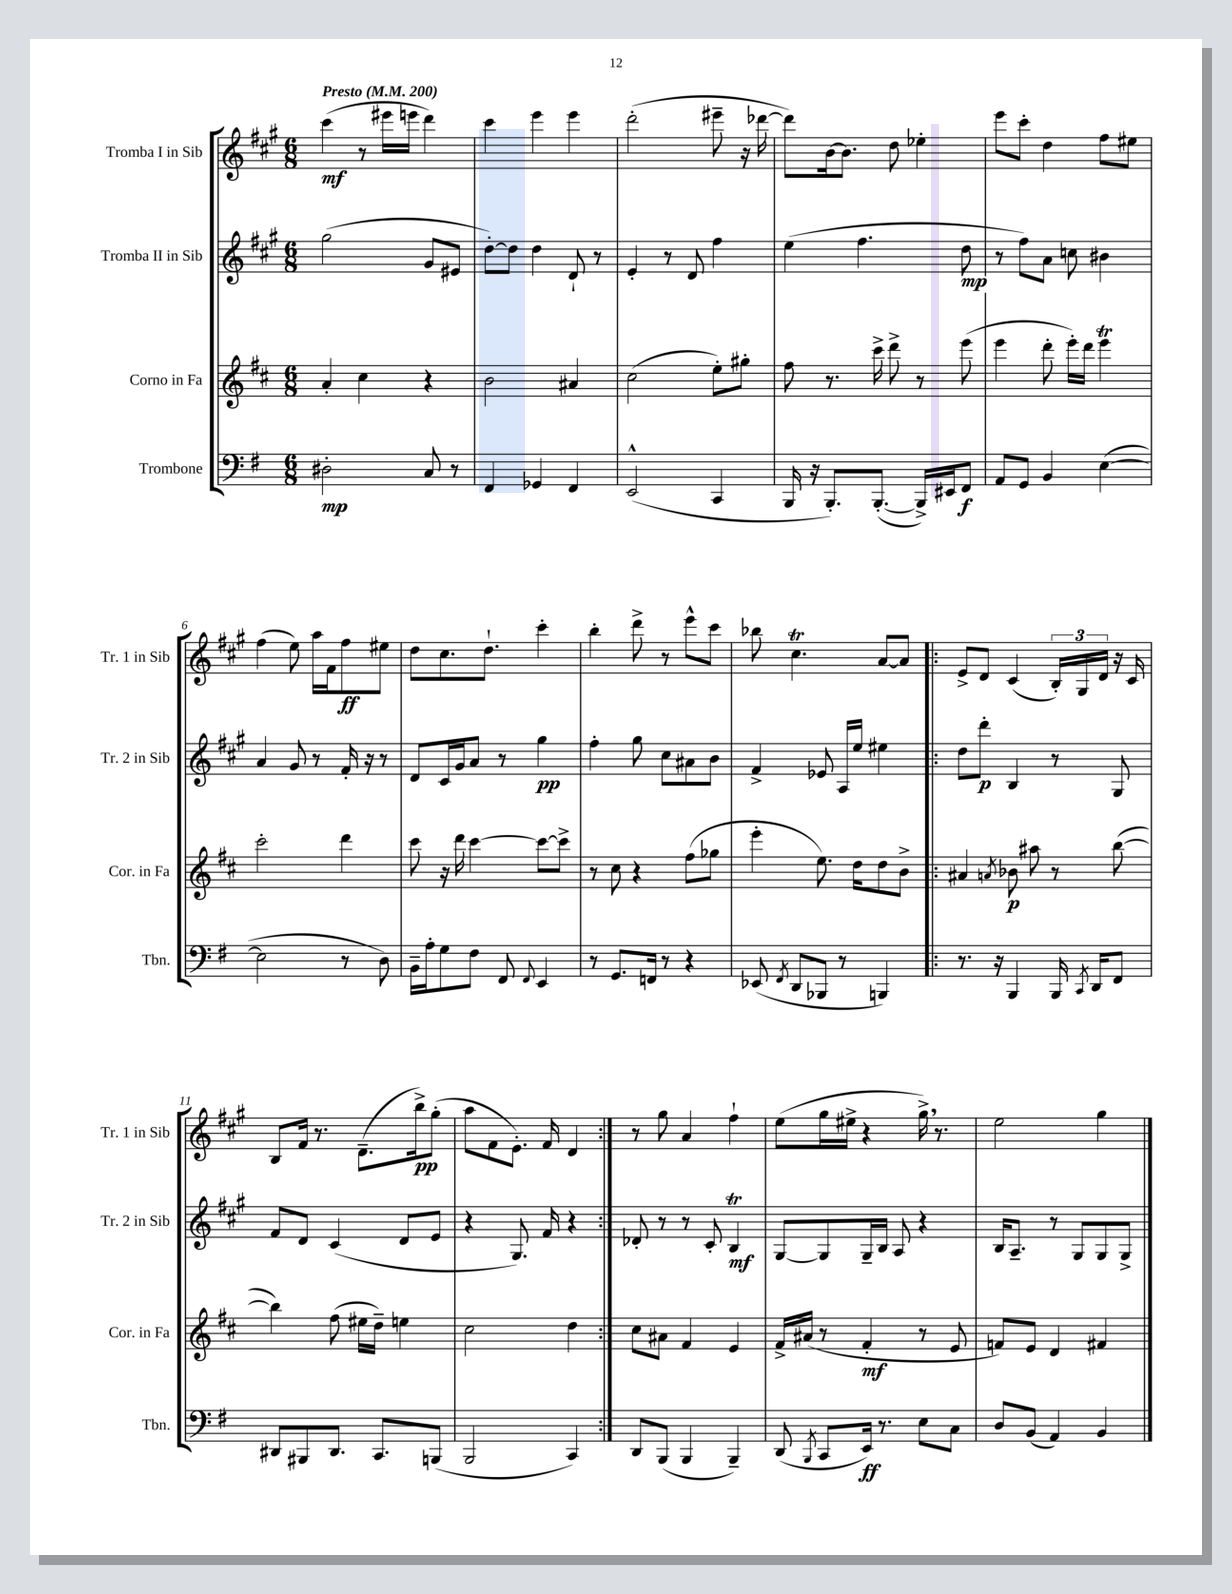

**kern	**kern	**kern	**kern
*staff4	*staff3	*staff2	*staff1
*clefF4	*clefG2	*clefG2	*clefG2
*k[f#]	*k[f#c#]	*k[f#c#g#]	*k[f#c#g#]
*M6/8	*M6/8	*M6/8	*M6/8
*MM200	*MM200	*MM200	*MM200
2D#'	4a'	(2gg#	(4ccc#
.	4cc#	.	8r
.	.	.	16eee#
.	.	.	16eee
8C	4r	8g#	4ddd)
8r	.	8e#	.
=	=	=	=
4FF#	2b	[8dd')	4ccc#
.	.	8dd]	.
4GG-	.	4dd	4eee
4FF#	4a#	8d`	4eee
.	.	8r	.
=	=	=	=
(2EE^^	(2cc#	4e'	(2ddd'
.	.	8r	.
.	.	8d	.
4CC	8ee')	4ff#	8eee#~
.	8gg#'	.	16r
.	.	.	[16ddd-
=	=	=	=
16BBB	8ff#	(4ee	8ddd-])
16r	.	.	.
8.BBB')	8.r	.	[16b
.	.	.	8.b]
.	.	4.ff#	.
([8.BBB'	16ccc#^	.	.
.	8ddd^	.	8dd
16BBB^])	8r	.	4ee-'
16EE#	.	.	.
8FF#	(8eee	8dd	.
=	=	=	=
8AA	4eee	8r	8eee
8GG	.	8ff#)	8ccc#'
4BB	8ddd'	8a	4dd
.	16eee')	8cc	.
.	16ddd	.	.
([4E	4eee	4b#	8ff#
.	.	.	8ee#
=	=	=	=
2E]	2ccc#'	4a	(4ff#
.	.	8g#	8ee)
.	.	8r	16aa
.	.	.	16f#
8r	4ddd	16f#'	8ff#
.	.	16r	.
8D)	.	8r	8ee#
=	=	=	=
16BB~	8ccc#	8d	8dd
16A'	.	.	.
8G	16r	16c#	8.cc#
.	16ddd	16g#	.
8F#	[4ccc#	8a	.
.	.	.	8.dd`
8FF#	.	8r	.
8qqFF#	.	.	.
4EE	8ccc#_	4gg#	4ccc#'
.	8ccc#^]	.	.
=	=	=	=
8r	8r	4ff#'	4bb'
8.GG	8cc#	.	.
.	4r	8gg#	8ddd^
16FF	.	.	.
8r	.	8cc#	8r
4r	(8ff#	8a#	8eee^^
.	8gg-	8b	8ccc#
=	=	=	=
(8EE-	4eee'	4f#^	8bb-
8qFF#	.	.	.
8DD	.	.	4.cc#
8BBB-	8.ee)	8e-	.
8r	.	16A	.
.	16dd	16ee	.
4BBB)	8dd	4ee#	[8a
.	8b^	.	8a]
=!|:	=!|:	=!|:	=!|:
8.r	4a#	8dd	8e^
.	.	8ddd'	8d
16r	.	.	.
.	8qa	.	.
4BBB	8b-	4B	(4c#
.	8aa#	.	.
16BBB	8r	8r	24B')
.	.	.	24G#
8qCC	.	.	.
16DD	.	.	.
.	.	.	24d
8FF#	([8bb	8G#	16r
.	.	.	16c#
=	=	=	=
8DD#	4bb])	8f#	8B
8BBB#	.	8d	16f#
.	.	.	8.r
8.DD#	(8ff#	(4c#	.
.	16ee#	.	(8.d~
8.CC	16dd~)	.	.
.	4ee	8d	.
.	.	.	16bb^)
(8BBB	.	8e	(8gg#'
=	=	=	=
2BBB	2cc#	4r	8aa
.	.	.	8f#
.	.	8.G#)	8.e')
.	.	16f#	16f#
4CC)	4dd	4r	4d
=:|!	=:|!	=:|!	=:|!
8DD	8cc#	8d-'	8r
(8BBB	8a#	8r	8gg#
4BBB	4f#	8r	4a
.	.	8c#'	.
4BBB~)	4e	4B	4ff#`
=	=	=	=
(8DD	16f#^	[8G#	(8ee
.	(16a#	.	.
8qBBB	.	.	.
8CC	8r	8G#]	16gg#
.	.	.	16ee#^
16EE)	4f#'	16G#~	4r
8.r	.	16B	.
.	.	8A	.
8E	8r	4r	16gg#^)
.	.	.	8.r
8C	8e	.	.
=	=	=	=
8D	8f)	16B	2ee
.	.	8.A~	.
(8BB	8e	.	.
4AA)	4d	8r	.
.	.	8G#	.
4BB	4f#	8G#	4gg#
.	.	8G#^	.
==	==	==	==
*-	*-	*-	*-
